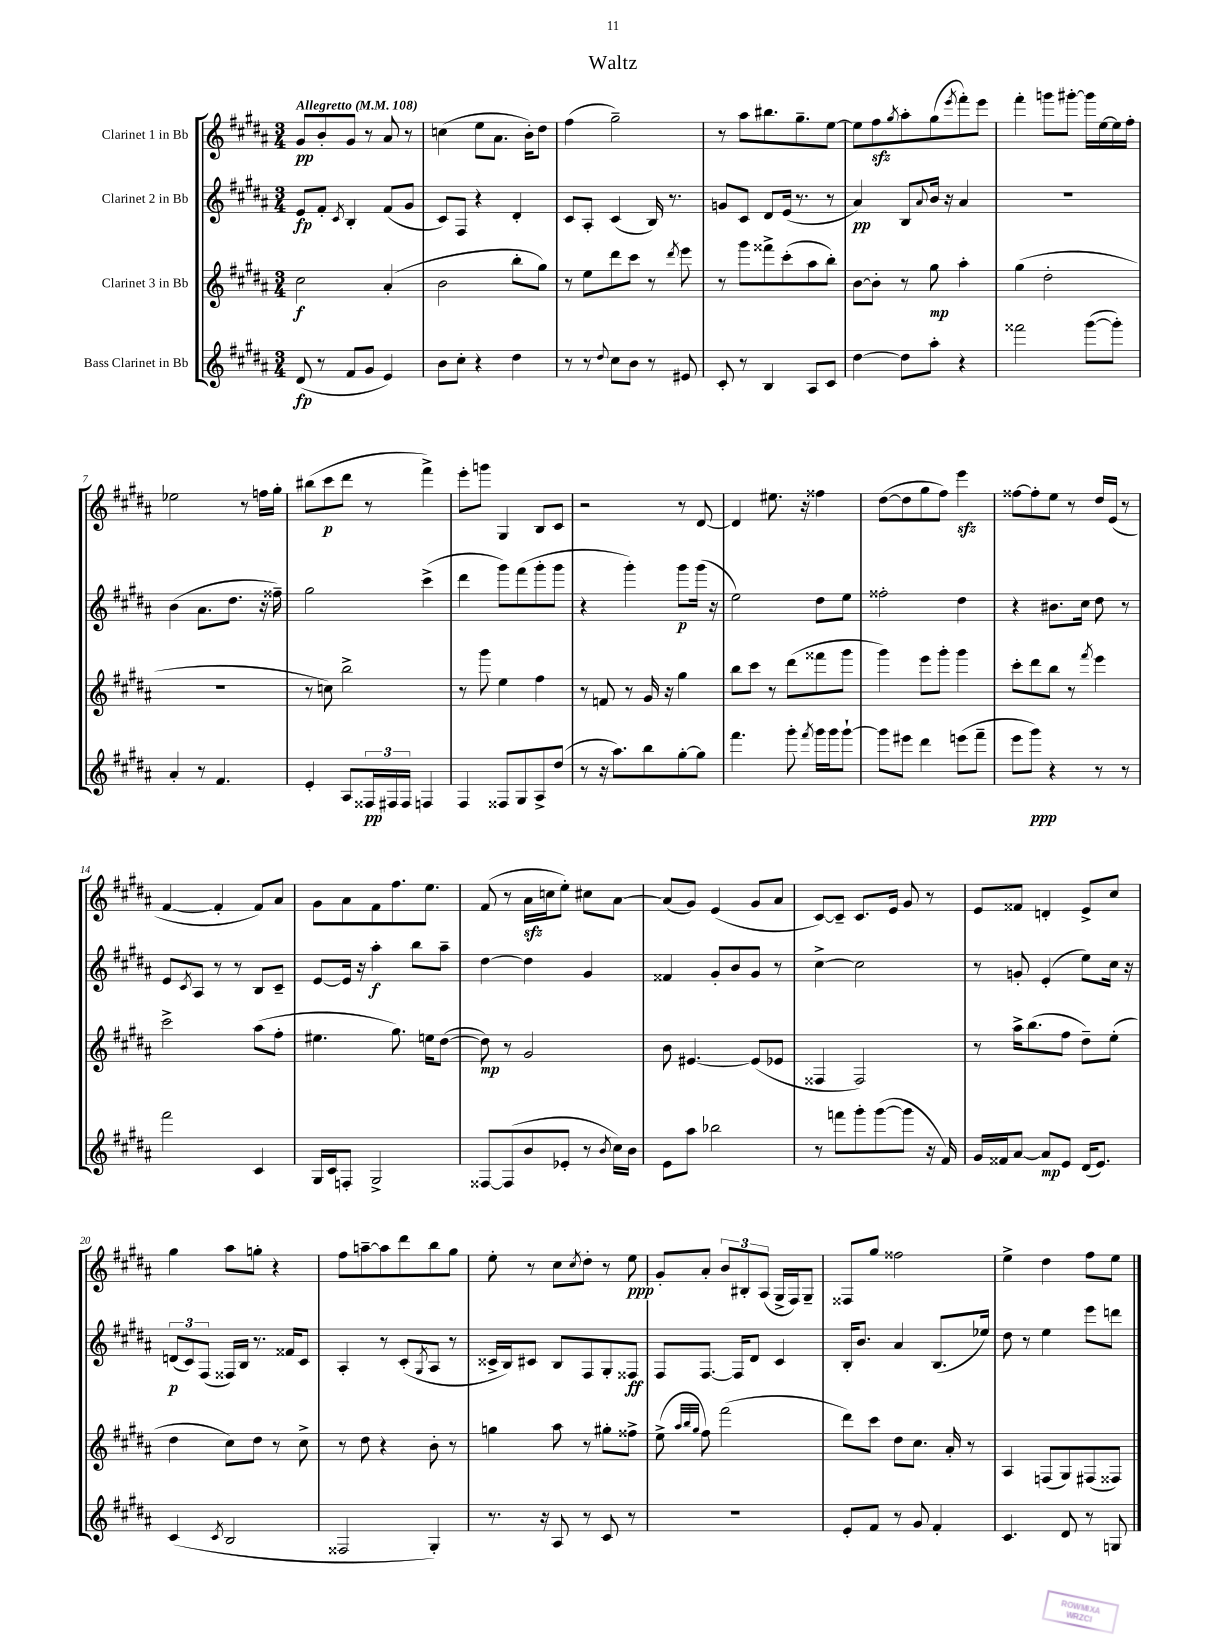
\header { title = "Waltz" }
<<
\new StaffGroup <<
\new Staff = "s0" \with { instrumentName = "Clarinet 1 in Bb" } {
    \clef treble \key b \major \numericTimeSignature \time 3/4 \tempo "Allegretto" 4 = 108
    gis'8\pp b'8-. gis'8 r8 ais'8 r8 |
    c''4( e''8 ais'8. b'16-.) dis''8 |
    fis''4( gis''2--) |
    r8 ais''8 bis''8. gis''8.-- e''8~ |
    e''8 fis''8\sfz \acciaccatura { gis''8 } ais''8-. gis''8( \acciaccatura { e'''8 } fis'''8-.) e'''8 |
    fis'''4-. g'''8 gis'''8~-. gis'''16 e''16~ e''16 fis''16-. |
    ees''2 r8 f''16 gis''16-. |
    bis''8( cis'''8\p dis'''8 r8 fis'''4->) |
    e'''8-. g'''8 gis4 b8 cis'8 |
    r2 r8 dis'8~ |
    dis'4 eis''8. r16 fisis''4 |
    dis''8~( dis''8 gis''8 fis''8) e'''4\sfz |
    fisis''8~ fisis''8-. e''8 r8 dis''16 e'16( r8 |
    fis'4~ fis'4-. fis'8) ais'8 |
    gis'8 ais'8 fis'8 fis''8. e''8. |
    fis'8( r8 ais'16\sfz c''16 e''8-.) cis''8 ais'8~ |
    ais'8( gis'8) e'4( gis'8 ais'8 |
    cis'8~) cis'8-- cis'8. e'16 gis'8 r8 |
    e'8 fisis'8 d'4-. e'8-> cis''8 |
    gis''4 ais''8 g''8-. r4 |
    fis''8 a''8~-- a''8 dis'''8 b''8 gis''8 |
    e''8-. r8 cis''8 \acciaccatura { cis''8 } dis''8-. r8 e''8\ppp |
    gis'8-. ais'8-. \tuplet 3/2 { b'8 bis8-. ais8( } gis16-> fis16) gis8-- |
    fisis8 gis''8 fisis''2 |
    e''4-> dis''4 fis''8 e''8 \bar "|." |
}
\new Staff = "s1" \with { instrumentName = "Clarinet 2 in Bb" } {
    \clef treble \key b \major \numericTimeSignature \time 3/4
    e'8\fp fis'8-. \acciaccatura { cis'8 } b4-. fis'8( gis'8 |
    cis'8) fis8 r4 dis'4-. |
    cis'8 ais8-. cis'4( b16) r8. |
    g'8 cis'8 dis'8 e'16( r8. r8 |
    ais'4\pp) b8 \appoggiatura { ais'8 } b'16 r16 ais'4 |
    R2. |
    b'4( ais'8. dis''8. r16 fisis''16--) |
    gis''2 cis'''4->( |
    dis'''4 gis'''8) fis'''8( gis'''8-. gis'''8 |
    r4 gis'''4-.) gis'''8\p gis'''16( r16 |
    e''2) dis''8 e''8 |
    fisis''2-. dis''4 |
    r4 bis'8. cis''16 dis''8 r8 |
    e'8 \acciaccatura { cis'8 } ais8 r8 r8 b8 cis'8-- |
    e'8~ e'16 r16 ais''4-.\f b''8 ais''8-- |
    dis''4~ dis''4 gis'4 |
    fisis'4 gis'8-. b'8 gis'8 r8 |
    cis''4~-> cis''2 |
    r8 g'8-. e'4-.( e''8) cis''16 r16 |
    \tuplet 3/2 { d'8\p( cis'8) fis8( } fisis16) b16 r8. fisis'16 cis'8 |
    ais4-. r8 cis'8-.( \acciaccatura { gis8 } ais8 r8 |
    cisis'16-> b16) cis'8 b8 fis8 gis8-. fisis8\ff |
    fis8 fis8.~ fis16 dis'8 cis'4 |
    b16-. b'8. ais'4 b8.( ees''16) |
    dis''8 r8 e''4 e'''8 d'''8 \bar "|." |
}
\new Staff = "s2" \with { instrumentName = "Clarinet 3 in Bb" } {
    \clef treble \key b \major \numericTimeSignature \time 3/4
    cis''2\f ais'4-.( |
    b'2 b''8-. gis''8) |
    r8 e''8 dis'''8 cis'''8 r8 \acciaccatura { dis'''8 } e'''8 |
    r8 gis'''8 fisis'''8-> cis'''8-.( ais''8 b''8-.) |
    b'8~ b'8-. r8 gis''8\mp ais''4-. |
    gis''4( dis''2-. |
    R2. |
    r8 c''8) b''2-> |
    r8 gis'''8 e''4 fis''4 |
    r8 f'8 r8 gis'16 r16 gis''4 |
    b''8 cis'''8 r8 dis'''8( fisis'''8 gis'''8 |
    gis'''4) e'''8 gis'''8-. gis'''4 |
    cis'''8-. dis'''8 b''8 r8 \acciaccatura { fis'''8 } e'''4 |
    cis'''2-> ais''8( fis''8-. |
    eis''4. gis''8.) e''16 dis''8~( |
    dis''8\mp) r8 gis'2 |
    b'8 eis'4.~ eis'8( ees'8 |
    fisis4 fisis2) |
    r8 ais''16-> b''8.( fis''8 dis''8--) e''8-.( |
    dis''4 cis''8) dis''8 r8 cis''8-> |
    r8 dis''8 r4 b'8-. r8 |
    g''4 ais''8 r8 gis''8-. fisis''8-> |
    e''8->( \grace { ais''32 b''32 gis''32 } fis''8) fis'''2( |
    dis'''8) cis'''8 dis''8 cis''8. ais'16-. r8 |
    ais4 f8( gis8) fis8( fisis8) \bar "|." |
}
\new Staff = "s3" \with { instrumentName = "Bass Clarinet in Bb" } {
    \clef treble \key b \major \numericTimeSignature \time 3/4
    dis'8\fp( r8 fis'8 gis'8 e'4) |
    b'8 cis''8-. r4 dis''4 |
    r8 r8 \appoggiatura { dis''8 } cis''8 b'8 r8 eis'8 |
    cis'8-. r8 b4 ais8 cis'8 |
    dis''4~ dis''8 ais''8-. r4 |
    fisis'''2 gis'''8~( gis'''8-.) |
    ais'4-. r8 fis'4. |
    e'4-. ais8 \tuplet 3/2 { fisis16\pp fis16 fis16 } f4 |
    fis4 fisis8 gis8 ais8-> dis''8( |
    r8 r16 ais''8.) b''8 gis''8~-. gis''8 |
    fis'''4. gis'''8-. \acciaccatura { fis'''8 } gis'''16 gis'''16 gis'''8~-! |
    gis'''8 eis'''8 dis'''4 e'''8( fis'''8-- |
    e'''8 gis'''8\ppp) r4 r8 r8 |
    fis'''2 cis'4 |
    gis16 cis'16 f8-. gis2-> |
    fisis8~ fisis8( b'8 ees'8-. r8 \acciaccatura { b'8 } cis''16) b'16 |
    e'8 ais''8 bes''2 |
    r8 f'''8 gis'''8-. gis'''8~( gis'''8 r16 fis'16) |
    gis'16 fisis'16 ais'8~ ais'8\mp e'8 dis'16( e'8.) |
    cis'4( \acciaccatura { cis'8 } b2 |
    fisis2 gis4-.) |
    r8. r16 ais8 r8 cis'8 r8 |
    R2. |
    e'8-. fis'8 r8 gis'8 fis'4-. |
    cis'4. dis'8 r8 g8 \bar "|." |
}
>>
>>
